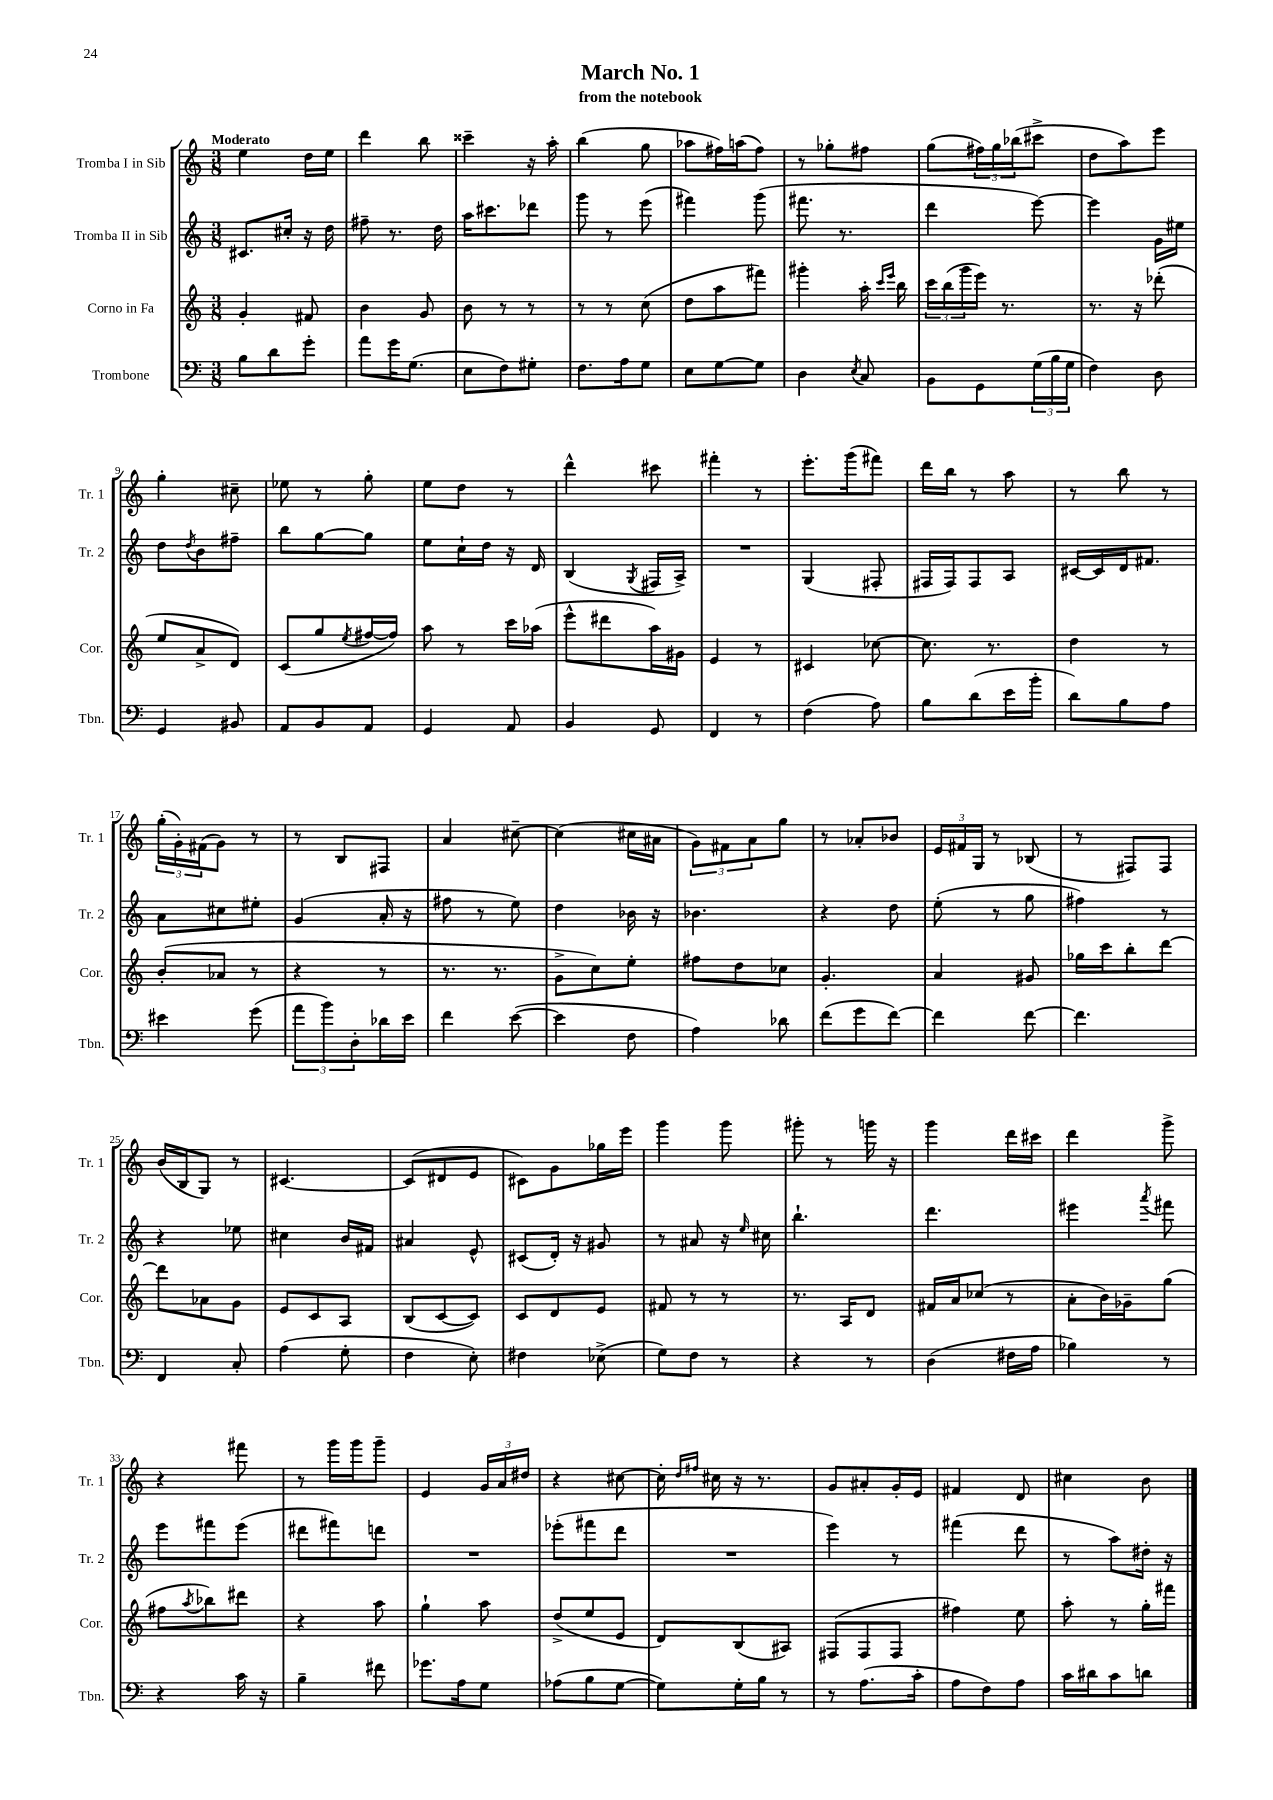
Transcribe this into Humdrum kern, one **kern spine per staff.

**kern	**kern	**kern	**kern
*part4	*part3	*part2	*part1
*staff4	*staff3	*staff2	*staff1
*I"Trombone	*I"Corno in Fa	*I"Tromba II in Sib	*I"Tromba I in Sib
*I'Tbn.	*I'Cor.	*I'Tr. 2	*I'Tr. 1
*clefF4	*clefG2	*clefG2	*clefG2
*k[]	*k[]	*k[]	*k[]
*M3/8	*M3/8	*M3/8	*M3/8
=1	=1	=1	=1
!	!	!	!LO:TX:a:B:t=Moderato
8B\L	4g'/	8.c#X/L	4ee\
8d\	.	.	.
.	.	16cc#X'/Jk	.
8g'\J	8f#X/	16r	16dd\LL
.	.	16dd\	16ee\JJ
=2	=2	=2	=2
8a\L	4b\	8ff#X~\	4ddd\
16g\K	.	8.r	.
(8.G\J	.	.	.
.	8g/	.	8bb\
.	.	16dd\	.
=3	=3	=3	=3
8E\L	8b\	16aa\KL	4ccc##X~\
.	.	8.ccc#X\	.
8F\)	8r	.	.
8G#X'\J	8r	8ddd-X\J	16r
.	.	.	16aa'\
=4	=4	=4	=4
8.F\L	8r	8ggg\	(4bb\
.	8r	8r	.
16A\k	.	.	.
8G\J	(8cc\	(8eee\	8gg\
=5	=5	=5	=5
8E\L	8dd\L	4fff#X\)	8aa-X\L
[8G\	8aa\	.	16ff#X\L)
.	.	.	(16aan\J
8G\J]	8fff#X\J)	(8ggg\	8ff#\J)
=6	=6	=6	=6
4D\	4ggg#X'\	8.fff#X\	8r
.	.	.	8gg-X'\L
.	.	8.r	.
8qE/	.	.	.
8C/	16aa'\	.	8ff#X\J
.	16qqccc/LL	.	.
.	16qqeee/JJ	.	.
.	16bb\	.	.
=7	=7	=7	=7
8BB\L	24ccc\LL	4ddd\	(8gg\L
.	(24bb\	.	.
.	24ggg\	.	.
8GG\	16eee\JJ)	.	24ff#X\L)
.	.	.	24gg\
.	8.r	.	.
.	.	.	(24bb-X\J
(24G\L	.	[8eee\)	8ccc#X^\J
24B\	.	.	.
24G\JJ	.	.	.
=8	=8	=8	=8
4F\)	8.r	4eee\]	8dd\L
.	.	.	8aa\)
.	16r	.	.
8D\	(8ddd-X'\	16g\LL	8eee\J
.	.	16ee#X\JJ	.
!!LO:LB:g=z
=9	=9	=9	=9
4GG/	8ee/L	8dd\L	4gg'\
.	.	8qdd/	.
.	8a^/	8b\	.
8BB#X/	8d/J)	8ff#X~\J	8cc#X~\
=10	=10	=10	=10
8AA/L	(8c/L	8bb\L	8ee-X\
8BB/	8gg/	[8gg\	8r
.	8qee/	.	.
8AA/J	[16ff#X/L	8gg\J]	8gg'\
.	16ff#/JJ])	.	.
=11	=11	=11	=11
4GG/	8aa\	8ee\L	8ee\L
.	8r	16cc`\L	8dd\J
.	.	16dd\JJ	.
8AA/	16ccc\LL	16r	8r
.	(16aa-X\JJ	16d/	.
=12	=12	=12	=12
4BB/	8eee^^\L	(4B/	4ddd^^\
.	8ddd#X\	.	.
.	.	8qG/	.
8GG/	16aa\L)	16F#X/LL	8ccc#X\
.	16g#X\JJ	16A^/JJ)	.
=13	=13	=13	=13
4FF/	4e/	4.r	4fff#X'\
8r	8r	.	8r
=14	=14	=14	=14
(4F\	4c#X/	(4G/	8.eee'\L
.	.	.	(16ggg\k
8A\)	[8cc-X\	8F#X'/	8fff#X\J)
=15	=15	=15	=15
8B\L	8.cc-\]	16F#X/LL	16ddd\LL
.	.	16F#/J)	16bb\JJ
(8d\	.	8F#/	8r
.	8.r	.	.
16e\L	.	8A/J	8aa\
16b'\JJ	.	.	.
=16	=16	=16	=16
8d\L)	4dd\	[16c#X/LL	8r
.	.	16c#/]	.
8B\	.	16d/J	8bb\
.	.	8.f#X/J	.
8A\J	8r	.	8r
!!LO:LB:g=z
=17	=17	=17	=17
4e#X\	(8b'/L	8a\L	(24gg'\LL
.	.	.	24g'\)
.	.	.	(24f#X\J
.	8a-X/J	8cc#X\	8g\J)
(8g\	8r	8ee#X'\J	8r
=18	=18	=18	=18
12a\L	4r	(4g/	8r
12b\)	.	.	.
.	.	.	8B/L
12D'\	.	.	.
16d-X\L	8r	16a'/	8F#X/J
16e\JJ	.	16r	.
=19	=19	=19	=19
4f\	8.r	8ff#X\	4a/
.	.	8r	.
.	8.r	.	.
([8e\	.	8ee\)	[8cc#X~\
=20	=20	=20	=20
4e\]	8g^\L	4dd\	(4cc#\]
.	8cc\)	.	.
8F\	8ee'\J	16b-X\	16cc#X\LL
.	.	16r	16a#X\JJ
=21	=21	=21	=21
4A\)	8ff#X\L	4.b-X\	12g\L)
.	.	.	12f#X\
.	8dd\	.	.
.	.	.	12a\
8d-X\	8cc-X\J	.	8gg\J
=22	=22	=22	=22
(8f\L	4.g'/	4r	8r
8g\	.	.	8a-X'/L
[8f\J)	.	8dd\	8b-X/J
=23	=23	=23	=23
4f\]	4a/	(8ee'\	24e/LL
.	.	.	24f#X/
.	.	.	24G/JJ
.	.	8r	8r
[8f\	8g#X/	8gg\	(8B-X/
=24	=24	=24	=24
4.f\]	16gg-X\LL	4ff#X\)	8r
.	16ccc\J	.	.
.	8bb'\	.	8F#X/L)
.	[8ddd\J	8r	8F#/J
!!LO:LB:g=z
=25	=25	=25	=25
4FF/	8ddd\L]	4r	(16b/LL
.	.	.	16B/J
.	8a-X\	.	8G/J)
8C'/	8g\J	8ee-X\	8r
=26	=26	=26	=26
(4A\	8e/L	4cc#X\	[4.c#X/
.	8c/	.	.
8G'\	8A/J	16b/LL	.
.	.	16f#X/JJ	.
=27	=27	=27	=27
4F\	(8B/L	4a#X/	(8c#/L]
.	[8c/	.	8d#X/
8E'\)	8c/J])	8e^^/	8e/J
=28	=28	=28	=28
4F#X\	8c/L	(8c#X/L	8c#X\L)
.	8d/	16d'/Jk)	8g\
.	.	16r	.
(8E-X^\	8e/J	8g#X/	16gg-X\L
.	.	.	16eee\JJ
=29	=29	=29	=29
8G\L)	8f#X/	8r	4ggg\
8F\J	8r	8a#X/	.
8r	8r	16r	8ggg\
.	.	16qqee/	.
.	.	16cc#X\	.
=30	=30	=30	=30
4r	8.r	4.bb`\	8ggg#X'\
.	.	.	8r
.	16A/KL	.	.
8r	8d/J	.	16gggn\
.	.	.	16r
=31	=31	=31	=31
(4D\	16f#X/LL	4.ddd\	4ggg\
.	16a/J	.	.
.	(8cc-X/J	.	.
16F#X\LL	8r	.	16ddd\LL
16A\JJ	.	.	16ccc#X\JJ
=32	=32	=32	=32
4B-X\)	8a'\L	4eee#X\	4ddd\
.	16b\L)	.	.
.	16g-X~\J	.	.
.	.	8qaaa/	.
8r	(8gg\J	8fff#X\	8ggg^\
!!LO:LB:g=z
=33	=33	=33	=33
4r	8ff#X\L	8eee\L	4r
.	8qaa/	.	.
.	8bb-X\)	8fff#X\	.
16c\	8ddd#X\J	(8eee\J	8fff#X\
16r	.	.	.
=34	=34	=34	=34
4B~\	4r	8ddd#X\L	8r
.	.	8fff#X\)	16ggg\LL
.	.	.	16ggg\J
8f#X\	8aa\	8dddn\J	8ggg~\J
=35	=35	=35	=35
8.g-X\L	4gg`\	4.r	4e/
16A\k	.	.	.
8G\J	8aa\	.	24g/LL
.	.	.	24a/
.	.	.	24dd#X/JJ
=36	=36	=36	=36
(8A-X\L	(8dd^/L	(8eee-X'\L	4r
8B\	8ee/	8fff#X\	.
[8G\J	8e/J	8ddd\J	[8cc#X\
=37	=37	=37	=37
8G\L])	8d/L)	4.r	16cc#'\]
.	.	.	16qqdd/LL
.	.	.	16qqff#X/JJ
.	.	.	16cc#X\
16G'\L	(8B/	.	16r
16B\JJ	.	.	8.r
8r	8A#X/J)	.	.
=38	=38	=38	=38
8r	(8F#X/L	4eee\)	8g/L
(8.A\L	8F#/	.	8a#X'/
.	8F#/J	8r	16g'/L
16c'\Jk	.	.	16e/JJ
=39	=39	=39	=39
8A\L	4ff#X\)	(4fff#X\	4f#X/
8F\)	.	.	.
8A\J	8ee\	8ddd\	8d/
=40	=40	=40	=40
16c\LL	8aa'\	8r	4cc#X\
16d#X\J	.	.	.
8c\	8r	8aa\L)	.
8dn\J	16gg'\LL	16dd#X'\Jk	8b\
.	16fff#X\JJ	16r	.
==	==	==	==
*-	*-	*-	*-
